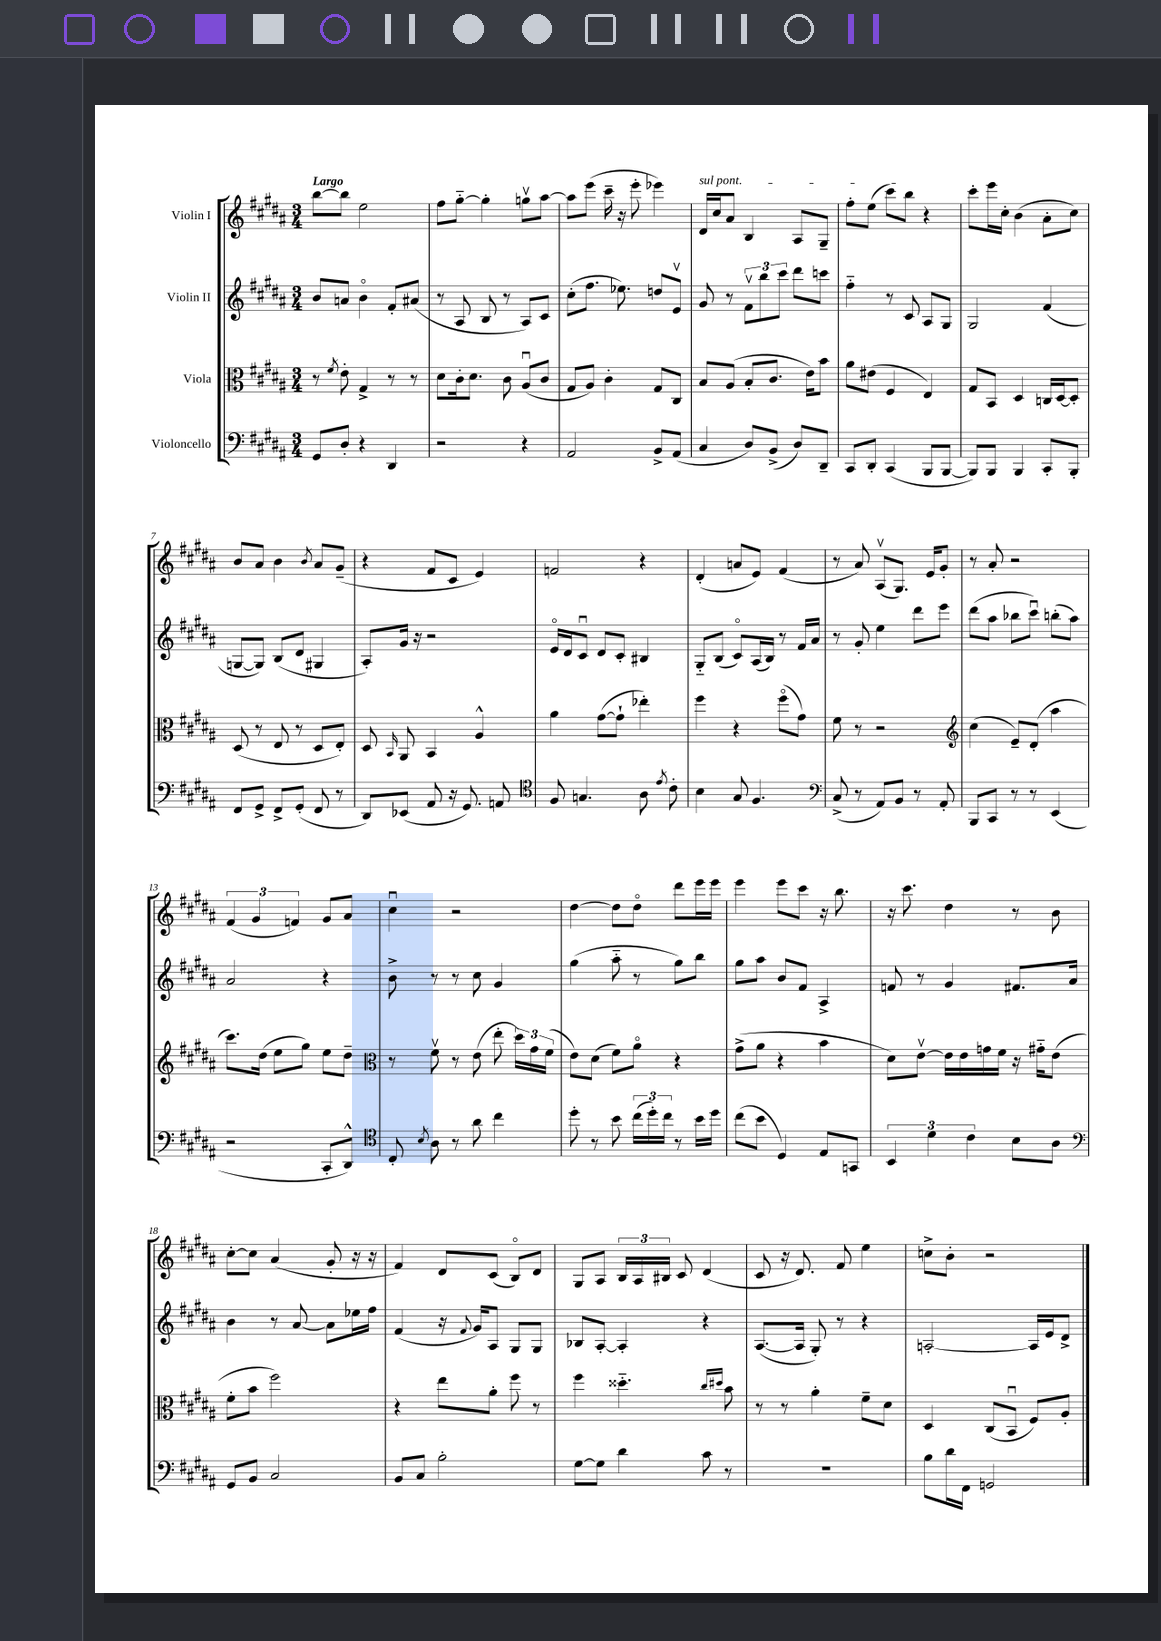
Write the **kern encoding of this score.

**kern	**kern	**kern	**kern
*part4	*part3	*part2	*part1
*staff4	*staff3	*staff2	*staff1
*I"Violoncello	*I"Viola	*I"Violin II	*I"Violin I
*clefF4	*clefC3	*clefG2	*clefG2
*k[f#c#g#d#a#]	*k[f#c#g#d#a#]	*k[f#c#g#d#a#]	*k[f#c#g#d#a#]
*M3/4	*M3/4	*M3/4	*M3/4
=1	=1	=1	=1
!	!	!	!LO:TX:a:B:t=Largo
8GG#/L	8r	8b/L	[8bb\L
.	8qf#/	.	.
8D#'/J	8e'\	8an/J	8bb\J]
4r	4G#^/	4b\	2ee\
4DD#/	8r	8f#'/L	.
.	8r	(8a#X/J	.
=2	=2	=2	=2
2r	8d#\L	8r	8ff#\L
.	16c#'\k	8A#/	[8gg#\J
.	8.d#\J	.	.
.	.	8B/	4gg#'\]
.	8c#\	8r	.
4r	(8A#u/L	8A#/L)	8ggnv\L
.	8c#/J	8c#/J	[8aa#\J
=3	=3	=3	=3
2AA#/	8G#/L	(8cc#'\L	8aa#\L]
.	8A#/J)	8.ff#\J	(8eee\J
.	4c#'\	.	16ccc#~\
.	.	8.ee-X\)	16r
.	.	.	8eee'\
8BB^/L	8G#/L	8ddn/L	4eee-X\)
(8AA#/J	8C#/J	8ev/J	.
=4	=4	=4	=4
!	!	!	!LO:TX:a:i:t=sul pont.
4C#/	8B/L	8g#/	16d#/LL
.	.	.	16cc#/J
.	(8A#/J	8r	8a#/J
8D#/L)	8B'/L	12f#v\L	4B/
.	.	12bb\	.
(8BB^/J	8.c#/J	.	.
.	.	12ccc#\J	.
8D#/L)	.	8ddd#\L	8A#/L
.	16e\KL)	.	.
8DD#~/J	8b\J	8cccn\J	8G#~/J
=5	=5	=5	=5
8CC#/L	8a#\L	4ff#\	8ff#'\L
8DD#'/J	(8e#X\J	.	(8ee\J
(4CC#/	4F#/	8r	8ccc#\L)
.	.	8c#/	8bb\J
8BBB/L	4E/)	8A#/L	4r
[8BBB/J	.	8G#/J	.
=6	=6	=6	=6
8BBB/L])	8G#/L	2G#/	8ccc#'\L
8BBB/J	8BB/J	.	16eee\L
.	.	.	16cc#'\JJ
4BBB/	4D#/	.	(4b\
8CC#'/L	16Cn/LL	(4f#/	8a#'\L
.	[16D#/J	.	.
8BBB'/J	8D#'/J]	.	8cc#\J)
!!LO:LB:g=z
=7	=7	=7	=7
8FF#/L	(8D#/	[8Gn/L	8b/L
8GG#^/J	8r	8G/J])	8a#/J
8FF#^/L	8E/	(8B/L	4b\
(8GG#'/J	8r	8d#/J	.
.	.	.	8qb/
8FF#/	8D#/L	4G#X/	8a#/L
8r	8E'/J)	.	(8g#~/J
=8	=8	=8	=8
8DD#/L)	8D#/	8A#'/L)	4r
.	16qqBB/	.	.
(8EE-X/J	8AA#/	16g#/Jk	.
.	.	16r	.
8AA#/	4BB/	2r	8f#/L
16r	.	.	8c#/J
8.GG#/)	.	.	.
.	4A#^^/	.	4e/)
8AAn/	.	.	.
=9	=9	=9	=9
*clefC4	*	*	*
8F#/	4a#\	16e/LL	2fn/
.	.	16d#/J	.
4.Gn/	.	8c#u/J	.
.	([8g#\L	8d#/L	.
.	8g#`\J]	8c#'/J	.
8A#\	4ee-X'\)	4B#X/	4r
8qe/	.	.	.
8c#'\	.	.	.
=10	=10	=10	=10
4B\	4ff#\	8G#/L	(4d#'/
.	.	(8B/J	.
8G#/	4r	8c#/L)	8an/L
4.F#/	.	(16A#/L	8e/J)
.	.	16B/JJ)	.
.	(8ff#\L	8r	(4f#/
.	8g#\J)	16f#/LL	.
.	.	16a#/JJ	.
=11	=11	=11	=11
*clefF4	*	*	*
(8C#^/	8f#\	8r	8r
8r	8r	8g#'/	8a#/)
8AA#/L)	2r	4ee\	(8A#v/L
8BB/J	.	.	8.G#/J)
8r	.	8ddd#\L	.
.	.	.	16e/KL
8AA#'/	.	8eee\J	8g#'/J
=12	=12	=12	=12
*	*clefG2	*	*
8BBB/L	(4cc#\	(8ddd#\L	8r
8CC#/J	.	8aa#\J	8a#'/
8r	8e~/L)	8bb-X\L	2r
8r	(8d#'/J	8ccc#u\J)	.
(4EE/	4aa#\	(8bbn'\L	.
.	.	8aa#\J)	.
!!LO:LB:g=z
=13	=13	=13	=13
2r	8.ccc#\L)	2a#/	(6f#/
.	.	.	6g#/
.	(16dd#\Jk	.	.
.	8ee\L	.	.
.	.	.	6fn/)
.	8gg#\J)	.	.
8CC#'/L	8ee\L	4r	8g#/L
8DD#^^/J)	8dd#~\J	.	8a#/J
=14	=14	=14	=14
*clefC4	*clefC3	*	*
8C#'/	8r	8b^\	4cc#u\
8qB/	.	.	.
8A#\	8f#v\	8r	.
8r	8r	8r	2r
8a#\	(8e\	8cc#\	.
4cc#\	8ee'\	4g#/	.
.	24dd#\LL)	.	.
.	24g#\	.	.
.	(24f#\JJ	.	.
=15	=15	=15	=15
8dd#'\	8e\L)	(4gg#\	[4dd#\
8r	(8d#\J	.	.
8b\	8f#\L)	8aa#\	8dd#\L]
(24cc#\LL	8a#\J	8r	8dd#\J
24dd#'\)	.	.	.
24cc#\JJ	.	.	.
8r	4r	8gg#\L)	8ddd#\L
16b\LL	.	8bb\J	16eee\L
16dd#\JJ	.	.	16eee\JJ
=16	=16	=16	=16
(8cc#\L	(8g#^\L	8gg#\L	4eee\
8b\J	8a#\J	8aa#\J	.
4D#/)	4r	8b/L	8eee\L
.	.	8f#/J	8ccc#\J
8E/L	4b\	4A#^/	16r
.	.	.	8.bb\
8GGn/J	.	.	.
=17	=17	=17	=17
6BB/	8d#\L)	8fn/	16r
.	.	.	8.ccc#\
.	[8ev\J	8r	.
6d#\	.	.	.
.	16e\LL]	4g#/	4dd#\
.	16e\	.	.
6c#\	.	.	.
.	16gn\	.	.
.	16f#\JJ	.	.
8B\L	16r	8.f#X/L	8r
.	16g#X\KL	.	.
8A#\J	(8e\J	.	8b\
.	.	16a#/Jk	.
!!LO:LB:g=z
=18	=18	=18	=18
*clefF4	*	*	*
8GG#/L	8f#'\L	4b\	[8cc#'\L
8BB/J	8b\J	.	8cc#\J]
2C#/	2ff#\)	8r	(4a#/
.	.	[8a#/	.
.	.	8a#\L]	8g#'/
.	.	16ee-X\L	16r
.	.	16ff#\JJ	16r
=19	=19	=19	=19
8BB/L	4r	(4f#/	4f#/)
8C#/J	.	.	.
2B'\	8ee\L	16r	8d#/L
.	.	8qqf#/	.
.	.	16g#/KL)	.
.	8a#'\J	8A#/J	(8c#/J
.	8ff#\	8G#/L	8B/L)
.	8r	8G#/J	8d#/J
=20	=20	=20	=20
[8G#\L	4ff#\	8B-X/L	8G#/L
8G#\J]	.	[8A#'/J	8A#/J
4d#\	4.dd##X\	4A#'/]	24B/LL
.	.	.	24A#/
.	.	.	24B#X/JJ
.	.	.	8c#/
8c#\	.	4r	(4d#/
.	16qqcc#/LL	.	.
.	16qqdd#X/JJ	.	.
8r	8b\	.	.
=21	=21	=21	=21
2.r	8r	([8.A#/L	8c#/
.	8r	.	16r
.	.	16A#/Jk]	8.d#/)
.	4a#'\	8G#'/)	.
.	.	8r	8f#/
.	8f#~\L	4r	4ee\
.	8d#\J	.	.
=22	=22	=22	=22
8B\L	4D#/	[2An'/	8ccn^\L
16d#\L	.	.	8b'\J
16FF#\JJ	.	.	.
2GGn/	(8C#/L	.	2r
.	8BBu/J	.	.
.	8F#/L)	16A/LL]	.
.	.	16e/J	.
.	8A#'/J	8d#^/J	.
==	==	==	==
*-	*-	*-	*-
